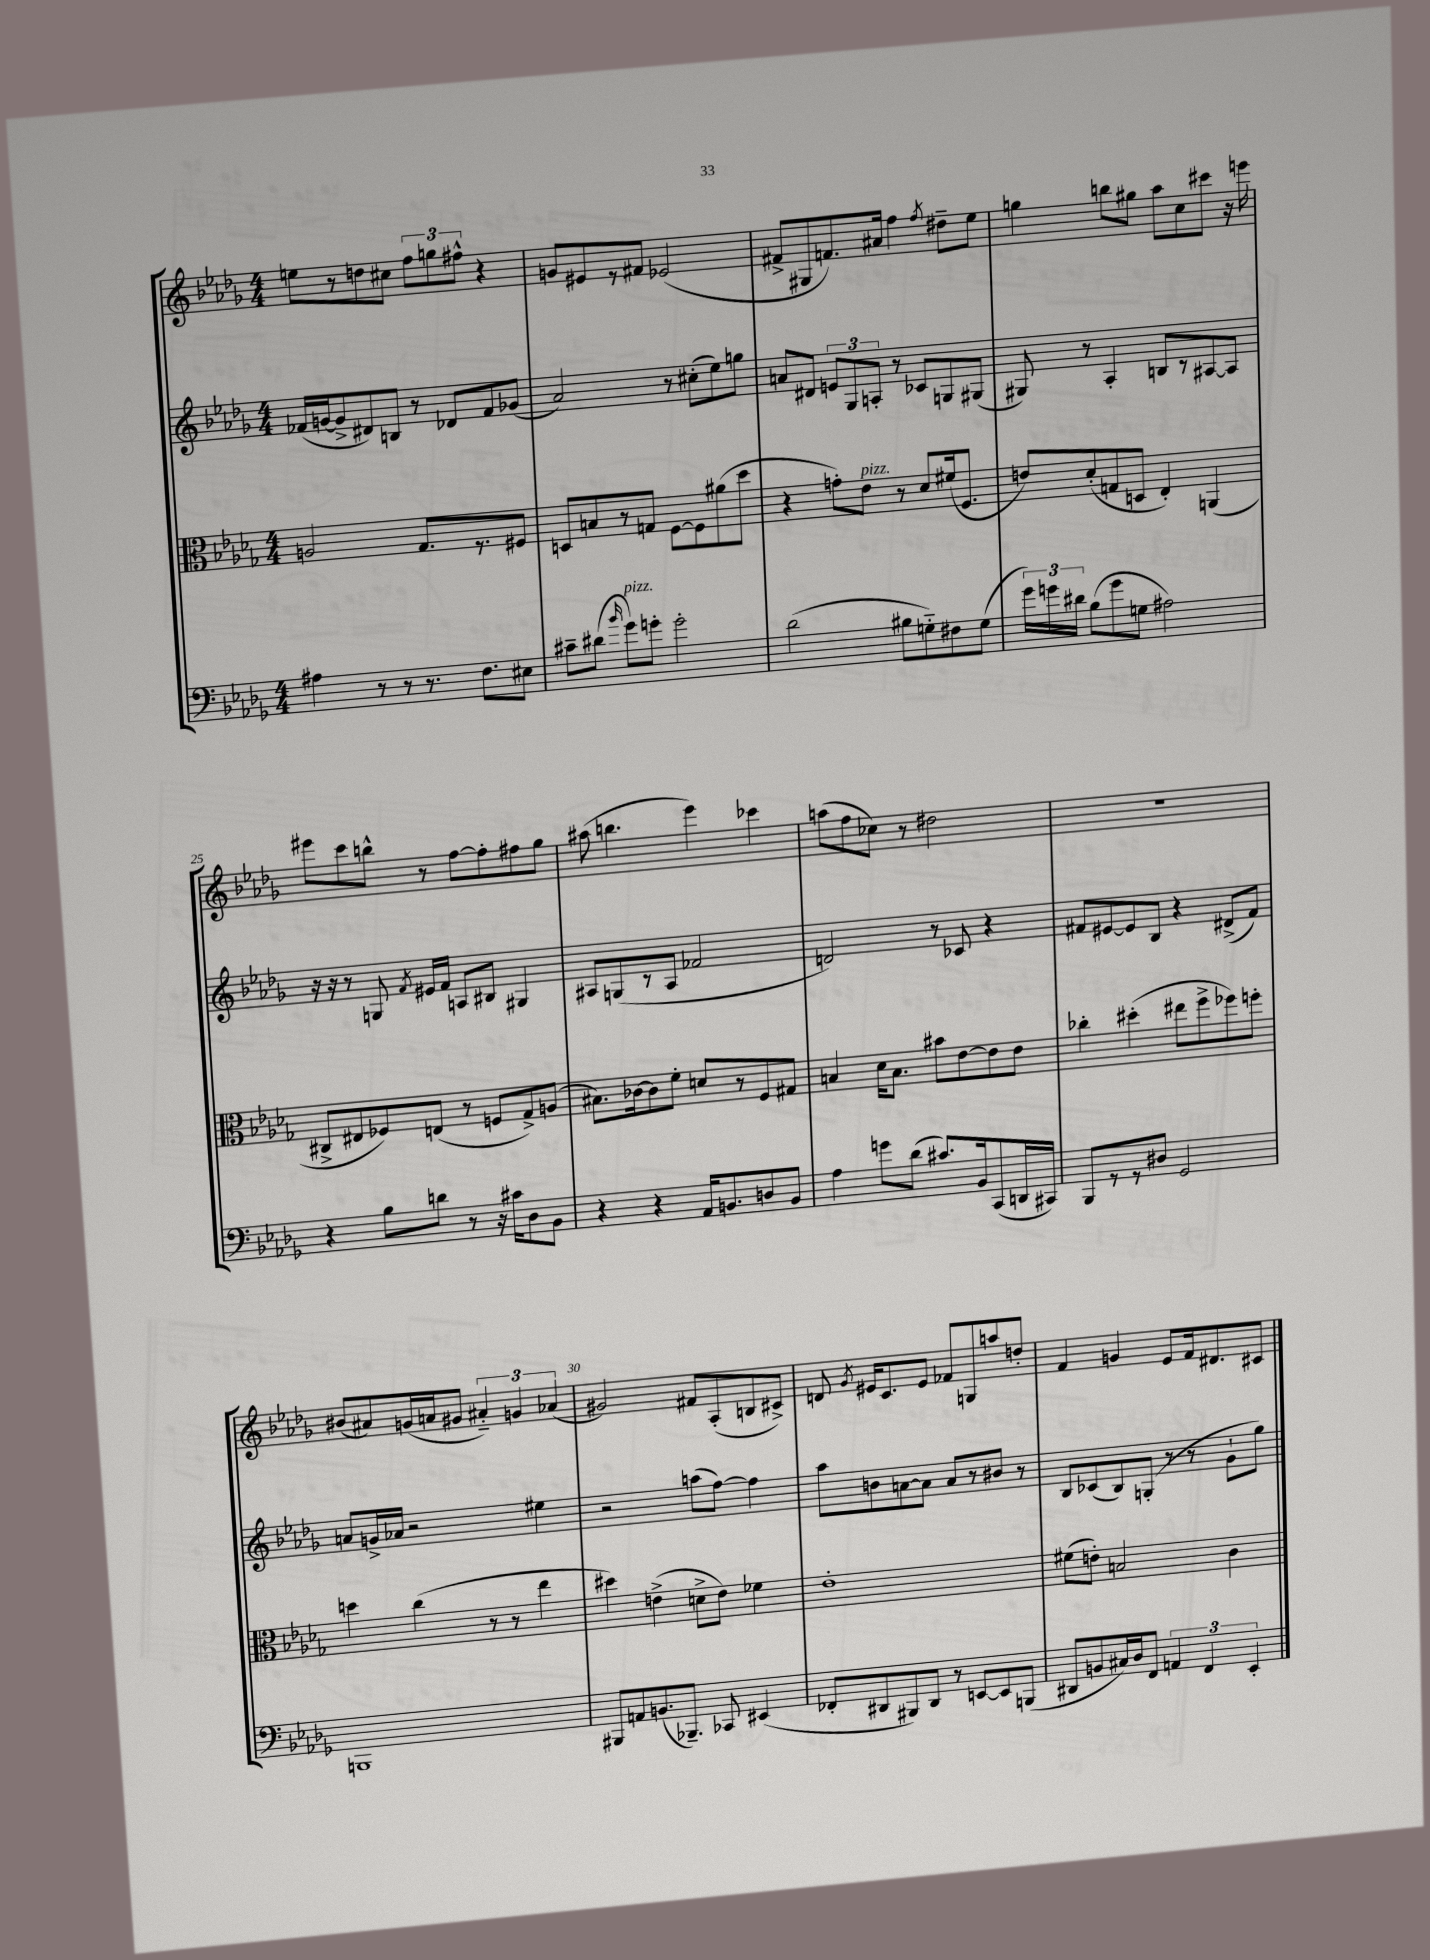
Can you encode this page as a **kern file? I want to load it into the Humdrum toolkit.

**kern	**kern	**kern	**kern
*part4	*part3	*part2	*part1
*staff4	*staff3	*staff2	*staff1
*clefF4	*clefC3	*clefG2	*clefG2
*k[b-e-a-d-g-]	*k[b-e-a-d-g-]	*k[b-e-a-d-g-]	*k[b-e-a-d-g-]
*M4/4	*M4/4	*M4/4	*M4/4
=21	=21	=21	=21
4A#X\	2An/	(16f-X/LL	8een\L
.	.	[16gn/J	.
.	.	8g^/]	8r
8r	.	8d#X/)	8ddn\
8r	.	8Bn/J	8cc#X\J
8.r	8.G-/L	8r	12ff\L
.	.	.	12ggn\
.	.	8d-X/L	.
.	.	.	12ff#X^^\J
8.F\L	8.r	.	.
.	.	8f-/	4r
8E#X\J	8F#X/J	(8g-X/J	.
=22	=22	=22	=22
8c#X~\L	8Dn/L	2a-/)	8gn/L
(8d#X\J	8Bn/	.	8e#X/
16qqb-/	.	.	.
!LO:TX:a:i:t=pizz.	!	!	!
8g-\L)	8r	.	8r
8gn'\J	8Gn/J	.	8f#X/J
2g'\	[8F\L	8r	(2e-X/
.	8F\]	(8cc#X'\L	.
.	(8a#X\	8ee-\)	.
.	8dd-\J	8ggn\J	.
=23	=23	=23	=23
(2d-\	4r	8an/L	8f#X^/L
.	.	8d#X/J	8G#X/
.	8gn'\L)	12en/L	8.fn/)
.	.	12G-/	.
!	!LO:TX:a:i:t=pizz.	!	!
.	8e-\J	.	.
.	.	12An'/J	.
.	.	.	16a#X/Jk
8B#X\L	8r	8r	4ff\
8Gn\)	8d-/L	8c-X/L	.
.	.	.	8qff/
8F#X\	(16f#X/k	8Gn/	8dd#X~\L
.	8.F/J	.	.
(8G\J	.	(8G#X/J	8ee-\J
=24	=24	=24	=24
24g-\LL)	8en/L)	8G#X/)	4ggn\
24gn\	.	.	.
24d#X\JJ	.	.	.
(8B-\L	(8d-'/	8r	.
8g\	8Gn/	4A-'/	8bbn\L
8Gn\J	8Dn/J	.	8gg#X\J
2A#X\)	4E-'/)	8Bn/L	8aa-\L
.	.	8r	8cc\
.	(4AAn/	[8A#X/	8ccc#X\J
.	.	8A#/J]	16r
.	.	.	16eeen\
!!LO:LB:g=z
=25	=25	=25	=25
4r	8C#X^/L	16r	8eee#X\L
.	.	16r	.
.	8E#X/	8r	8ccc\
8B-\L	8F-X/)	8Gn/	8bbn^^\J
.	.	8qf/	.
8dn\J	(8En/J	16e#X/LL	8r
.	.	16f/JJ	.
8r	8r	8An/L	[8ff\L
16r	8Fn/L	8B#X/J	8ff'\]
16c#X\KL	.	.	.
8D-\	8G-^/)	4G#X/	8ff#X\
8BB-\J	(8An/J	.	8gg-\J
=26	=26	=26	=26
4r	8.B#X\L)	8A#X/L	(8aa#X\
.	.	(8Gn/	4.bbn\
.	[16c-X\k	.	.
4r	8c-\]	8r	.
.	8f'\J	8A#/J	.
16AA-/KL	8dn/L	2f-X/	4eee-\)
8.BBn/	.	.	.
.	8r	.	.
8Dn/	8F/	.	4ccc-X\
8BB/J	8G#X/J	.	.
=27	=27	=27	=27
4A-\	4Bn/	2dn/)	(8aan\L
.	.	.	8ff\
8gn\L	16d-\KL	.	8cc-X\J)
.	8.B\J	.	.
(8d-\J	.	.	8r
8.c#X/L)	8b#X\L	8r	2dd#X\
.	[8e-\	8c-X/	.
16BB-/k	.	.	.
(8CC/	8e-\]	4r	.
16DDn/L	8e-\J	.	.
16CC#X/JJ)	.	.	.
=28	=28	=28	=28
8BBB-/L	4cc-X'\	8f#X/L	1r
8r	.	[8e#X/	.
8r	(4dd#X'\	8e#/]	.
8D#X/J	.	8B-/J	.
2GG-/	8ee#X\L	4r	.
.	8ff^\	.	.
.	8ff-X\)	(8d#X^/L	.
.	8ffn'\J	8f#/J)	.
!!LO:LB:g=z
=29	=29	=29	=29
1BBBn	4ddn\	8an/L	(8b#X/L
.	.	16gn^/L	8a#X/)
.	.	16a-X/JJ	.
.	(4cc\	2r	(16gn/L
.	.	.	16an/J
.	.	.	8g#X/J
.	8r	.	6a#X/)
.	8r	.	.
.	.	.	6gn/
.	4ee-\	4ee#X\	.
.	.	.	(6a-X/
=30	=30	=30	=30
8BBB#X/L	4dd#X\)	2r	2g#X/)
8AAn/	.	.	.
(8.BBn/	(4en^\	.	.
8.BBB-X~/J)	.	.	.
.	8dn^\L	(8aan\L	8f#X/L
8CC-X/	8e\J)	[8ff\J)	(8A-'/
(4EE#X/	4f-X\	4ff\]	8Bn/
.	.	.	8c#X^/J)
=31	=31	=31	=31
8FF-X'/L	1e-'	8aa-\L	8dn/
.	.	.	8qg-/
8DD#X/	.	8bn\	16e#X/KL
.	.	.	8.c/
8BBB#X/)	.	[8an\	.
8DD#/J	.	8a\J]	8e#/J
8r	.	8a/L	8f-X/L
[8EEn/L	.	8r	8Gn/
8EE/]	.	8b#X/J	8aan/
(8BBBn/J	.	8r	8ddn'/J
=32	=32	=32	=32
8DD#X/L	(8f#X\L	8B-/L	4f/
8BBn/	8en'\J)	(8c-X/	.
16C#X/L)	2Bn/	8B-/)	4gn/
16D-/J	.	.	.
8FF/J	.	(8Gn'/J	.
6AAn/	.	8r	8e-/L
.	.	8r	16f/k
6FF/	.	.	.
.	.	.	8.d#X/
.	4c\	8g-`\L	.
6EE-'/	.	.	.
.	.	8gg-\J)	8c#X/J
==	==	==	==
*-	*-	*-	*-
